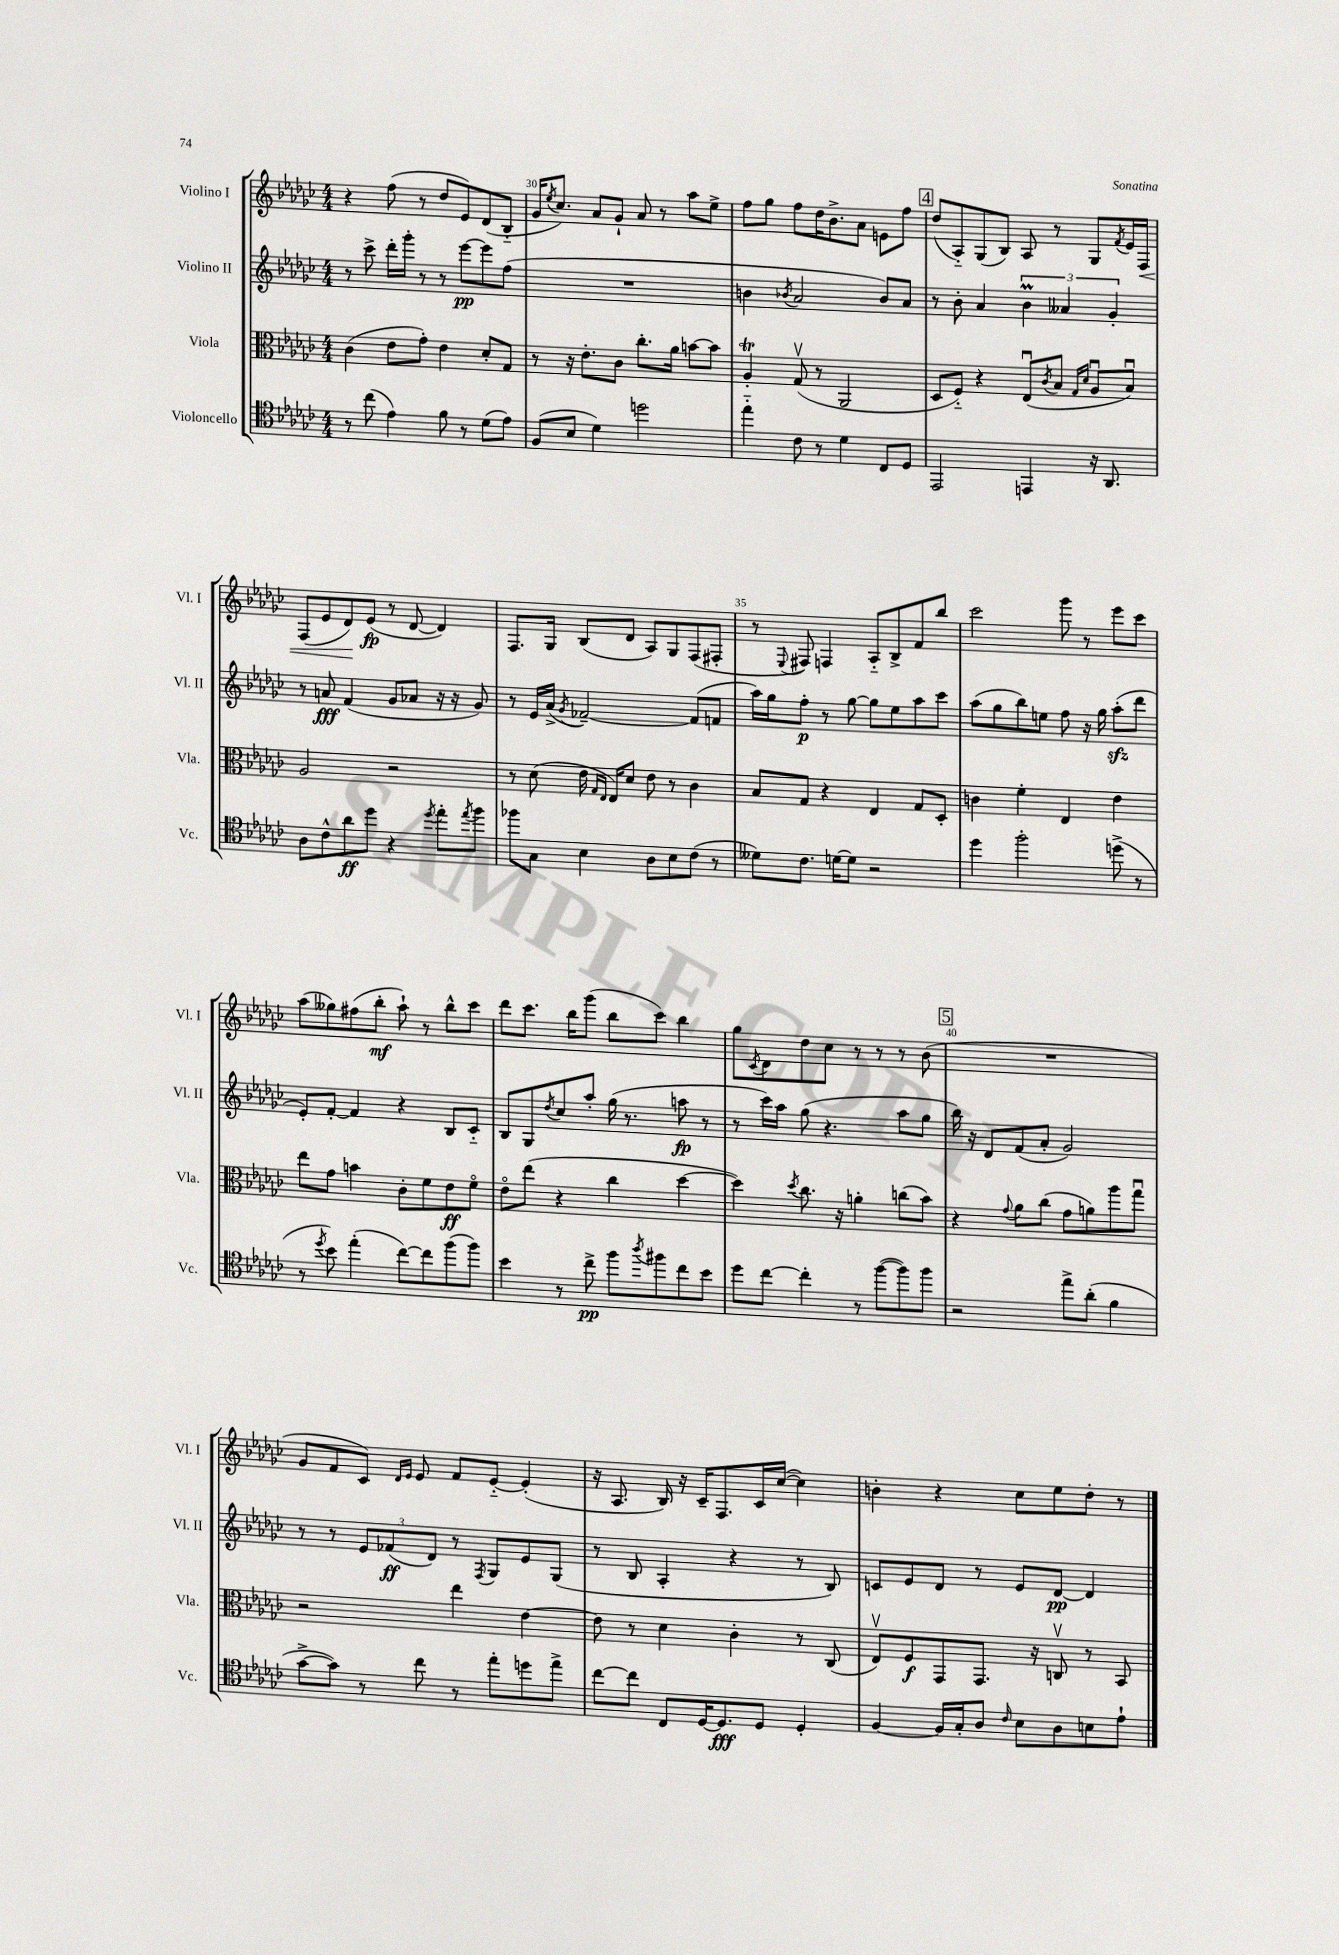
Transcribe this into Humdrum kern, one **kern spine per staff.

**kern	**kern	**kern	**kern
*staff4	*staff3	*staff2	*staff1
*clefC4	*clefC3	*clefG2	*clefG2
*k[b-e-a-d-g-c-]	*k[b-e-a-d-g-c-]	*k[b-e-a-d-g-c-]	*k[b-e-a-d-g-c-]
*M4/4	*M4/4	*M4/4	*M4/4
8r	(4c-\	8r	4r
(8cc-\	.	8ccc-^\	.
4e-\)	8e-\L	16ddd-'\LL	(8ff\
.	.	16ggg-'\JJ	.
.	8g-'\J)	8r	8r
8f\	4e-\	8r	8dd-/L
8r	.	[8eee-\L	8e-/)
(8d-\L	8d-'/L	8eee-\]	(8d-/
8e-\J)	8G-/J	(8ff\J	8B-'~/J
=	=	=	=
(8F/L	8r	1r	16g-/LK
.	.	.	8qee-/
.	.	.	8.cc-/J)
8B-/J	16r	.	.
.	8.e-'\L	.	.
4d-\)	.	.	8a-/L
.	8c-\J	.	8g-`/J
2dd\	8.cc-'\L	.	8a-/
.	.	.	8r
.	16a-\Jk	.	.
.	[8b\L	.	8aa-\L
.	8b\]J	.	8ee-^\J
=	=	=	=
4ee-'~\	4A-'/	4b\	8ff\L
.	.	.	8gg-\J
.	.	8qb-/	.
8c-\	(8G-v/	2a-/	8ff\L
8r	8r	.	16dd-\K
.	.	.	8.b-^\
4d-\	2AA-/	.	.
.	.	.	8a-\J
8C-/L	.	8b-/L)	8e\L
8D-/J	.	8a-/J	8ff\J
=	=	=	=
2EE-/	8D-/L	8r	(8dd-/L
.	8F'~/J)	8b-'\	8A-'~/)
.	4r	4a-/	(8G-/
.	.	.	8B-/J)
4EE/	(8E-u/L	6b-\	8A-/
.	8qc-/	.	.
.	8B-/J	.	8r
.	.	6a--/	.
.	16qqG-/LL	.	.
.	16qqd-/JJ	.	.
16r	8A-u/L	.	8G-/L
8.AA-/	.	.	.
.	.	6g-'/	.
.	.	.	8qf/
.	8B-u/J)	.	16e-/L
.	.	.	16F/JJ
=	=	=	=
8A-\L	2A-/	8r	(8F/L
8c-^^\	.	8a/	8e-/
8a-\	.	(4f/	8d-/)
8dd-\J	.	.	(8e-/J
4r	2r	8g-/L	8r
.	.	8a-/J	[8d-/
8qdd-/	.	.	.
8ee-'\L	.	16r	4d-/])
.	.	16r	.
8qee-/	.	.	.
8ff\J	.	8g-/)	.
=	=	=	=
8ff-\L	8r	8r	8.F/L
8G-\J	(8d-\	16e-/LL	.
.	.	(16a-^/JJ	16G-/Jk
.	.	8qg-/	.
4B-\	16e-\	[2f-~/)	(8B-/L
.	16qqG-/LL	.	.
.	16qqE-/JJ	.	.
.	16E-/LK)	.	.
.	8d-/J	.	8d-/J
8A-\L	8e-\	.	8A-/L)
8B-\	8r	.	8G-/
(8c-\J	4c-\	(8f-/]L	(8F/
8r	.	8f/J	8F#'/J
=	=	=	=
8d--\L)	8B-/L	16aa-\LL)	8r
.	.	16gg-\J	.
.	.	.	8qqE-/
8.c-\J	8G-/J	8ff'\J	8F#/)
.	4r	8r	4F/
[16d\LK	.	.	.
8d\]J	.	[8gg-\	.
2r	4E-/	8gg-\]L	8A-'~/L
.	.	8ee-\	8B-^/
.	8G-/L	8aa-\	8f/
.	8D-'/J	8ccc-\J	8bb-/J
=	=	=	=
4dd-\	4c\	(8aa-\L	2ccc-\
.	.	8gg-\	.
2ff'\	4f'\	8bb-\)	.
.	.	8ee\J	.
.	4E-/	8ff\	8ggg-\
.	.	16r	8r
.	.	16gg-\	.
(8dd^\	4e-\	(8aa-'\L	8eee-\L
8r	.	8ddd-\J	8ccc-\J
=	=	=	=
8r	8ee-\L	8e-'/L)	(8aa-\L
8qdd-/	.	.	.
8b-\)	8g-\J	[8f'/J	8gg--\)
(4ee-'\	4b\	4f/]	(8ff#\
.	.	.	8bb-'\J
[8cc-\L)	8c-'\L	4r	8aa-`\)
8cc-\]	8f\	.	8r
(8ff\	8e-\	8B-/L	8bb-^^\L
8ff\J)	8fo\J	8c-'~/J	8ccc-\J
=	=	=	=
4b-\	8e-o\L	8B-/L	8ddd-\L
.	(8ee-\J	8G-/	8.ccc-\J
.	.	8qdd-/	.
8r	4r	8cc-/	.
.	.	.	16bb-\LK
8cc-^\	.	8aa-'/J	(8ggg-\J
8ff\L	4cc-\	(16gg-\	8bb-\L
.	.	8.r	.
8qaa-/	.	.	.
8ff#\	.	.	8ccc-\J)
8cc-\	[4dd-\	8aa\	4bb-\
8b-\J	.	8r	.
=	=	=	=
8dd-\L	4dd-\])	8r	8gg-\L
.	.	.	8qc-/
[8cc-\J	.	16ccc-\LL)	8d-\
.	.	16aa-\JJ	.
.	8qdd-/	.	.
4cc-'\]	8.cc-\	(8gg-\	8dd-\
.	.	4.r	8cc-\J
.	16r	.	.
8r	4a'\	.	8r
([8ff\L	.	.	8r
8ff\])	(8cc\L	8aa-\L	8r
8ff\J	8b-\J)	8gg-\J	(8b-\
=	=	=	=
2r	4r	16bb-\)	1r
.	.	16r	.
.	.	8d-/L	.
.	8qqg-/	.	.
.	8a-\L	(8f/	.
.	(8cc-\J	8a-'/J	.
8ee-^\L	8g-\L	2g-/)	.
(8a-'\J	8a\)	.	.
4f\	8aa-\	.	.
.	8gg-u\J	.	.
=	=	=	=
[8g-^\L	2r	8r	8g-/L
8g-\]J)	.	8r	8f/
8r	.	12e-/L	8c-/J)
.	.	(12f-/	.
.	.	.	16qqd-/LL
.	.	.	16qqe-/JJ
8cc-\	.	.	8e-/
.	.	12d-/J)	.
8r	4ee-\	8r	8f/L
.	.	8qF/	.
8ee-'\L	.	8G-/L	[8e-'~/J
8dd\	[4e-\	8e-/	(4e-'/]
8ee-^\J	.	(8G-/J	.
=	=	=	=
[8cc-\L	8e-\]	8r	16r
.	.	.	8.A-/
8cc-\]J	8r	8B-/	.
8C-/L	4d-\	4A-'/	16B-/)
.	.	.	16r
[16D-/K	.	.	16c-~/LK
8.D-/]	.	.	8.F/
.	4c-'\	4r	.
8D-/J	.	.	16c-/L
.	.	.	([16cc-/JJ
4D-'/	8r	8r	4cc-\])
.	(8C-/	8B-/)	.
=	=	=	=
[4F/	8E-v/L)	8c/L	4b'\
.	8F/	8e-/	.
16F/]LL	8GG-/	8d-/J	4r
16G-'/J	.	.	.
8A-/J	8.GG-/J	8r	.
16qqc-/	.	.	.
8B-\L	.	8e-/L	8cc-\L
.	16r	.	.
8A-\	8Cv/	[8d-/J	8ee-\
8B\	8r	4d-/]	8dd-'\J
8e-`\J	8BB-/	.	8r
==	==	==	==
*-	*-	*-	*-
